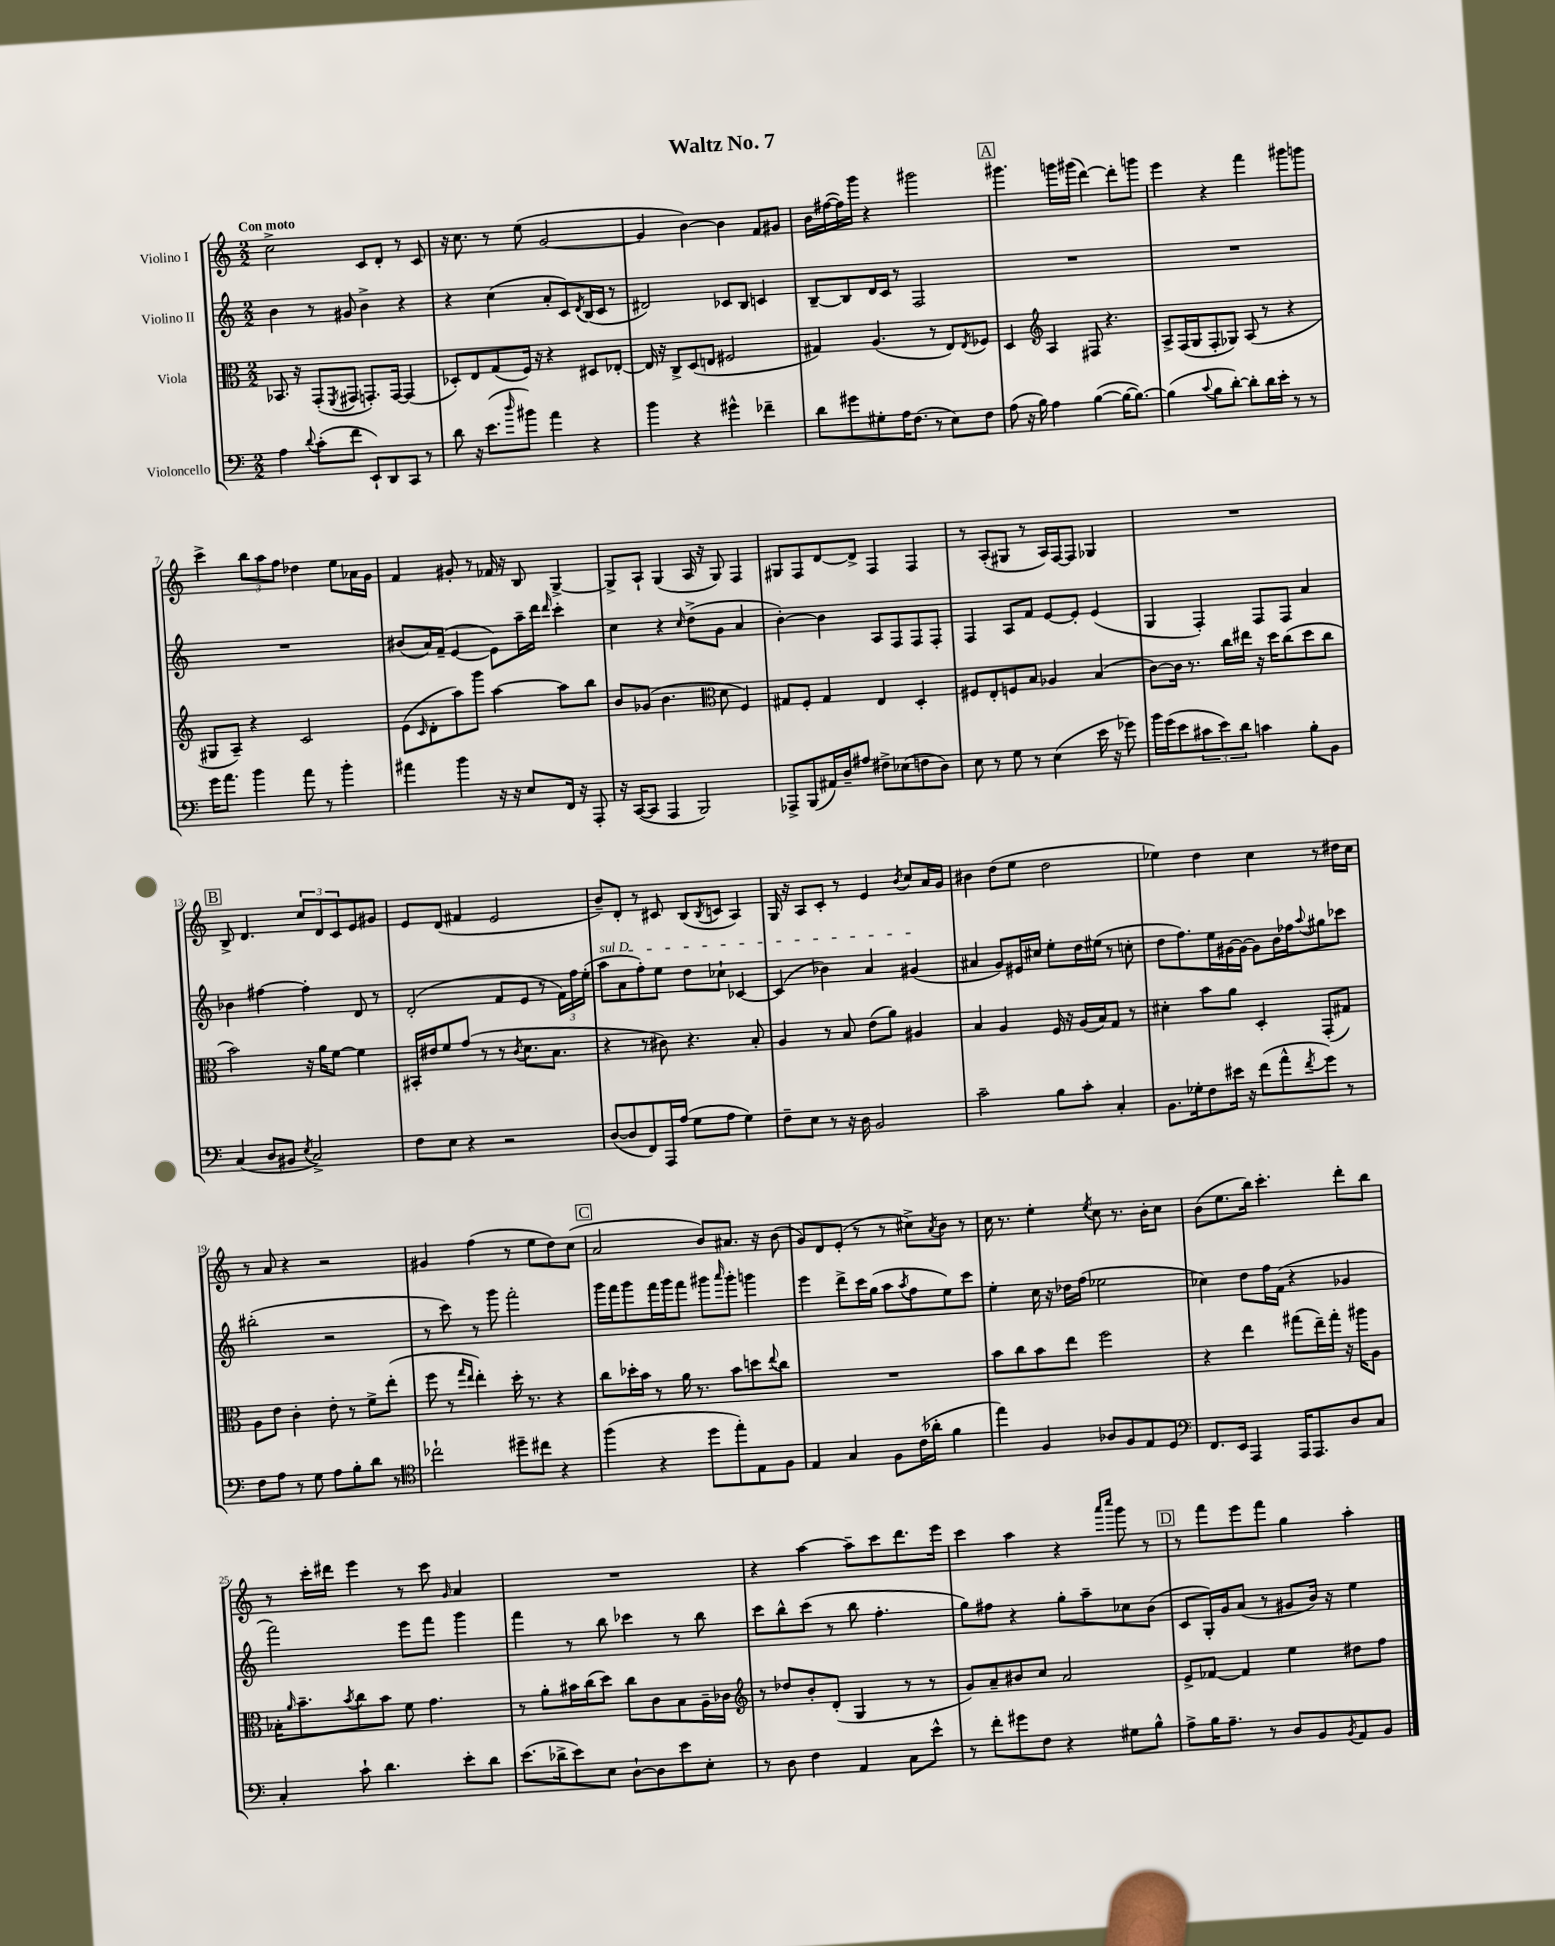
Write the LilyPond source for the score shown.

\header { title = "Waltz No. 7" }
<<
\new StaffGroup <<
\new Staff = "s0" \with { instrumentName = "Violino I" } {
    \clef treble \key c \major \numericTimeSignature \time 2/2 \tempo "Con moto"
    c''2-> c'8 d'8-. r8 c'8 |
    r16 c''8. r8 e''8( g'2~ |
    g'4 b'4~) b'4 f'8 gis'8 |
    b'16 fis''16~( fis''16) g'''16 r4 gis'''2 |
    \mark \markup { \box "A" } gis'''4. g'''16 gis'''16( d'''4~) d'''8-. g'''8 |
    e'''4 r4 f'''4 gis'''8 g'''8 |
    c'''4-> \tuplet 3/2 { b''8 a''8 f''8 } des''4 e''8 aes'16 g'16 |
    f'4 gis'8-. r8 fes'16 r16 b8 g4~-> |
    g8-> a8-! g4( a16 r16 g8) f4 |
    gis8 f8 d'8~ d'8-> f4 f4 |
    r8 a8-.( gis8 r8 a16) f16~ f8 ges4 |
    R1 |
    \mark \markup { \box "B" } b8-> d'4. \tuplet 3/2 { c''8 d'8 c'8 } e'8 gis'8 |
    e'8 d'8( fis'4 e'2 |
    b'8--) d'8-. r8 cis'8 b8( \acciaccatura { b8 } c'8 a4) |
    g16 r16 a8 c'8-. r8 e'4 \acciaccatura { b'8 } c''8 a'16 g'16 |
    bis'4 d''8( e''8 d''2 |
    ees''4) d''4 c''4 r8 dis''16 c''16 |
    r8 a'8 r4 r2 |
    gis'4 f''4( r8 e''8 d''8) c''8( |
    \mark \markup { \box "C" } a'2 b'8) ais'8. r16 b'8( |
    g'8) d'8 e'8-.( r8 r8 cis''8->) \acciaccatura { a'8 } b'8 r8 |
    c''16 r8. e''4-. \acciaccatura { e''8 } c''8 r8. b'16-. c''8 |
    b'8( e''8. b''16) c'''4.-. d'''8-. b''8 |
    r8 c'''16-. dis'''16 e'''4 r8 c'''8 \grace { g'16 } a'4 |
    R1 |
    r4 a''4~ a''8-- c'''8 d'''8. e'''16 |
    c'''4 a''4 r4 \grace { a'''16 c''''16 } g'''8 r8 |
    \mark \markup { \box "D" } r8 f'''8 e'''8 f'''8 g''4 a''4-. \bar "|." |
}
\new Staff = "s1" \with { instrumentName = "Violino II" } {
    \clef treble \key c \major \numericTimeSignature \time 2/2
    b'4 r8 gis'8 b'4-> r4 |
    r4 c''4( a'8-. c'8) \acciaccatura { d'8 } b16( c'16 r8 |
    dis'2) ces'8 b8 c'4 |
    b8~-- b8 d'16 c'16 r8 f2 |
    \mark \markup { \box "A" } R1 |
    R1 |
    R1 |
    bis'8( a'16) f'16--( e'4~ e'8) a''16-- d'''16 \grace { d'''16 } c'''4-. |
    c''4 r4 \grace { c''16 } d''8->( g'8 a'4 |
    b'4~-.) b'4 a8 f8 f8 f8-. |
    f4 a8 f'8 e'8~ e'8-. e'4( |
    g4 f4-.) f8 f8 a'4 |
    \mark \markup { \box "B" } bes'4 fis''4~ fis''4-. d'8 r8 |
    d'2-.( f'8 e'8 r8 \tuplet 3/2 { f'16) f''16 e''16-.( } |
    \once \override TextSpanner.bound-details.left.text = \markup { \italic "sul D" } a''8\startTextSpan a'8 f''8-.) e''8 d''8 ces''8-! ces'4~ |
    ces'4( bes'4) a'4 gis'4\stopTextSpan( |
    ais'4 g'8) eis'16 cis''16 e''8-. d''16 eis''16( r8 c''8-. |
    d''8 f''8.) e''16 gis'16~ gis'16~ gis'8 b'16 fes''16 \appoggiatura { a''8 } gis''8 ces'''8 |
    bis''2-.( r2 |
    r8 c'''8) r8 g'''8 f'''2-. |
    \mark \markup { \box "C" } g'''16 f'''16 g'''8 f'''16 g'''16 f'''8 gis'''8 \grace { a'''16 } gis'''8-. g'''4 |
    e'''4 d'''8-> c'''16 g''16( a''8 \acciaccatura { a''8 } f''8 e''8) c'''8 |
    e''4-. c''16 r16 des''16 f''16( ees''2 |
    ces''4) d''8 f''16 f'16( r4 ges'4 |
    f'''2) e'''8 f'''8 g'''4 |
    f'''4 r8 b''8 ces'''4 r8 b''8 |
    c'''8 b''8-^ c'''8( r8 b''8 f''4.-. |
    g''8) fis''8 r4 g''8-. a''8-- ces''8 b'8( |
    \mark \markup { \box "D" } c'8 g16-.) g'16 a'8( r8 gis'8 b'16) r16 e''4 \bar "|." |
}
\new Staff = "s2" \with { instrumentName = "Viola" } {
    \clef alto \key c \major \numericTimeSignature \time 2/2
    bes,8. r16 g,8-.( \acciaccatura { f,8 } gis,8 g,8.-.) g,16~ g,4( |
    des8-.) e8 g8( f16) r16 r4 dis8 ees8~-. |
    ees16 r16 c8-> d8( e8 fis2 |
    gis4) a4.( r8 e8) \acciaccatura { e8 } fes8 |
    \mark \markup { \box "A" } d4 \clef treble a4 fis8 r4. |
    a8-> f16( g16 f8-. ges8) a8( r8 r4 |
    gis8 a8--) r4 c'2 |
    e'8( \grace { c'16 } d'8-. a''8) g'''8 a''4~ a''8 b''8 |
    b'8 ges'8( b'4. \clef alto d'8 f4) |
    gis8 f8-. gis4 e4 d4-. |
    fis8 e8-. f8 b8 aes4 b4( |
    c'8~) c'16 r8. c''16 eis''16 r16 d''16 c''8( d''8 c''8 |
    \mark \markup { \box "B" } b'2) r16 a'16 f'8~ f'4 |
    bis,16-. eis'16 f'8 g'8( r8 r8 \acciaccatura { c'8 } d'8. b8. |
    r4 r8 cis'8) r4. b8-. |
    a4 r8 b8 e'8( a'8) ais4 |
    b4 a4 f16 r16 a16( b16) g8 r8 |
    dis'4-. b'8 a'8 d4-. g,8-.( gis8) |
    a8 e'8 c'4-. e'8-. r8 f'8-> e''8-.( |
    f''8 r8 \grace { g''16 e''16 } e''4-.) d''16-. r8. r4 |
    \mark \markup { \box "C" } c''8 des''16-. b'16 r8 a'16 r8. b'8 d''8 \appoggiatura { e''8 } c''8 |
    R1 |
    b'8 c''8 b'8 e''8 f''2 |
    r4 e''4 gis''8( e''16--) gis''16-. r16 ais''16 a8 |
    bes16-. \grace { a'16 } b'8.-- \acciaccatura { b'8 } c''8 b'8 f'8 g'4. |
    r8 a'8-. bis'16 c''16( d''8) c''8 c'8 b8 a16-- ces'16 |
    \clef treble r8 des''8 b'8-. d'8-.( g4 r8 r8 |
    g'8) a'8-- bis'8 c''8 a'2 |
    \mark \markup { \box "D" } e'8-> fes'8~ fes'4 e''4 dis''8 f''8 \bar "|." |
}
\new Staff = "s3" \with { instrumentName = "Violoncello" } {
    \clef bass \key c \major \numericTimeSignature \time 2/2
    a4 \appoggiatura { d'8 } c'8-.( f'8 e,8-!) d,8 c,8 r8 |
    d'8 r16 e'8.( \grace { d''16 } bis'8) a'4 r4 |
    b'4 r4 gis'4-^ fes'4-- |
    d'8 gis'8 gis8-. a16 f8.( r8 e8) f8 |
    \mark \markup { \box "A" } a8( r16 b16) a4 b4~( b16~ b8.~) |
    b4( \appoggiatura { c'8 } b8 d'8~-.) d'8-. d'16 e'16-. r8 r8 |
    g'16 a'8. b'4 a'8 r8 b'4-. |
    ais'4 b'4 r16 r16 e8 f,16 r16 a,,8-. |
    r16 c,16~( c,8 a,,4 b,,2) |
    aes,,8-> b,,8( ais,16) d16-- ais8 fis8-> ees8( f8 d8) |
    e8 r8 g8 r8 e4( e'16 r16 ges'8) |
    b'16 g'16( e'8 \tuplet 3/2 { cis'8 e'8) d'8 } c'4 b8-. b,8 |
    \mark \markup { \box "B" } c4( d8 bis,8 \acciaccatura { e8 } c2->) |
    f8 e8 r4 r2 |
    d8~( d8 f,8) a,,16 a16( g8 a8 g4) |
    f8-- e8 r8 r16 d16 b,2 |
    c'2-- b8 c'8-. c4-. |
    b,8. ges16-. f8 eis'16 r16 f'8( a'8-^ \acciaccatura { f'8 } g'8) r8 |
    f8 a8 r8 g8 a8 b8-. d'8 r8 |
    \clef tenor ces''2-! dis''8-- cis''8 r4 |
    \mark \markup { \box "C" } f''4( r4 d''8 e''8-.) e8 f8 |
    e4 g4 f8 c'16( aes'16-. f'4 |
    e''4) f4 aes8 f8 e8 d8 |
    \clef bass f,8. e,16 a,,4 a,,16 a,,8. d8 c8 |
    c4-. c'8-! d'4. e'8-. d'8 |
    e'8.( des'16-> e'8) e8 d8~-! d8 e'8 e8-. |
    r8 d8 f4 a,4 c8 e'8-^ |
    r8 f'8-. gis'8 f8 r4 gis8 b8-^ |
    \mark \markup { \box "D" } a8-> b16 a8.-- r8 d8 b,8 \acciaccatura { b,8 } a,8 b,8 \bar "|." |
}
>>
>>
